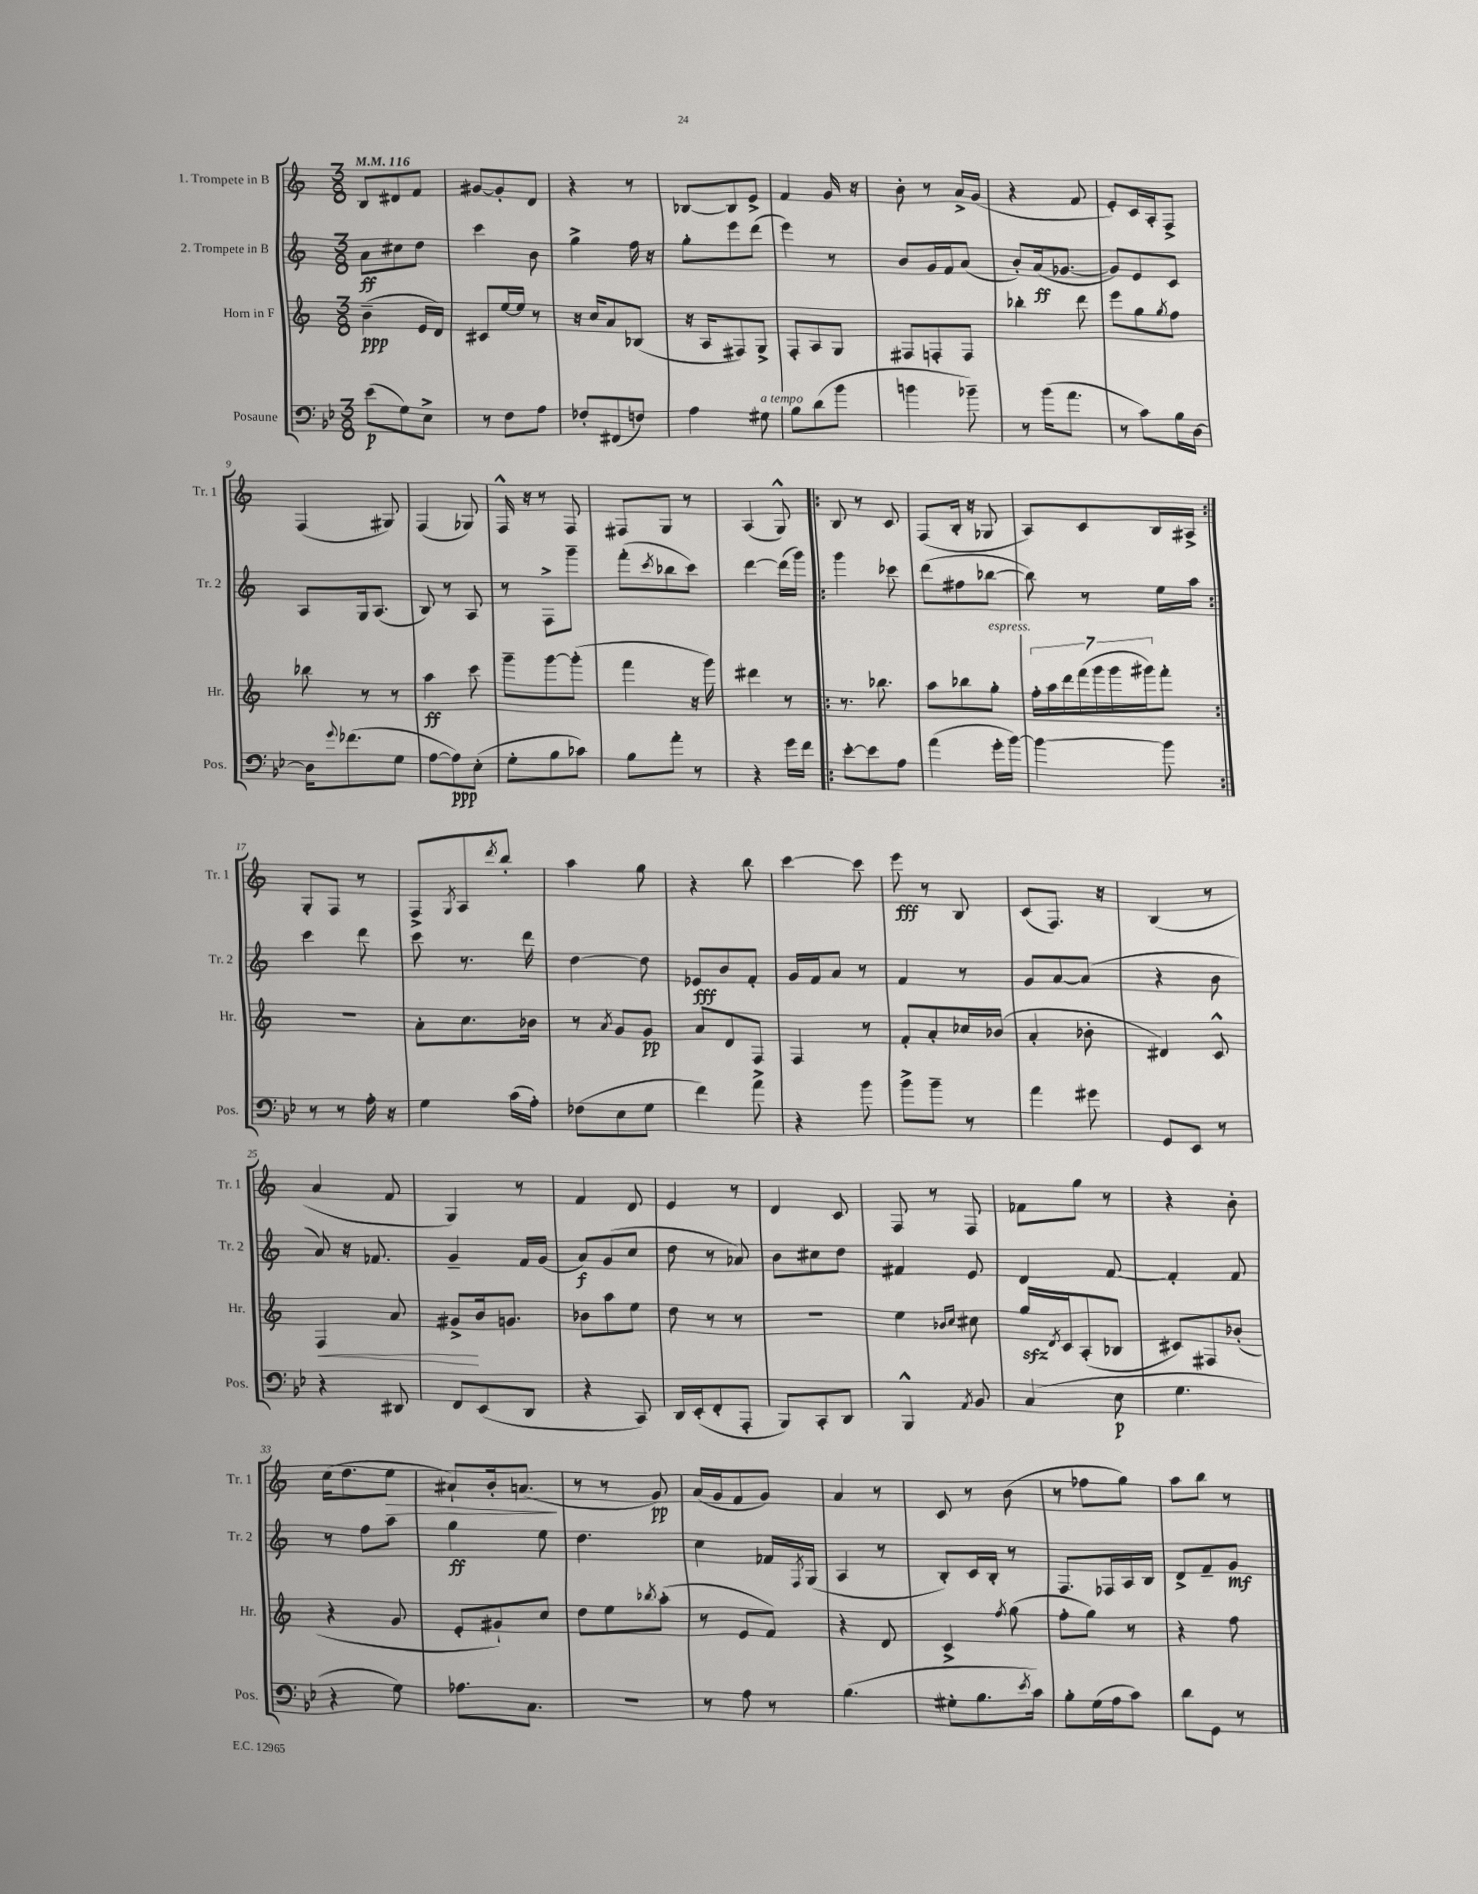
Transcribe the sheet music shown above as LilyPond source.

<<
\new StaffGroup <<
\new Staff = "s0" \with { instrumentName = "1. Trompete in B" shortInstrumentName = "Tr. 1" } {
    \clef treble \key c \major \numericTimeSignature \time 3/8 \tempo 4 = 116
    b8 dis'8 f'8 |
    gis'8~ gis'8-. d'8 |
    r4 r8 |
    bes8~ bes8 e'8-> |
    f'4 g'16 r16 |
    b'8-. r8 a'16-> g'16( |
    r4 f'8 |
    e'8-.) c'16 a16-. f8-> |
    f4( gis8) |
    f4( ges8) |
    f16-^ r16 r8 f8 |
    fis8 g8 r8 |
    a4( g8-^) |
    \repeat volta 2 { b8 r8 c'8 |
    f8( b16-. r16 ges8 |
    a8) c'8 b16 ais16-> | }
    g8-. f8 r8 |
    f8-> \acciaccatura { g8 } a8 \acciaccatura { d'''8 } b''8-. |
    a''4 g''8 |
    r4 b''8 |
    c'''4~ c'''8 |
    e'''8\fff r8 b8 |
    c'8( f8.) r16 |
    b4( r8 |
    a'4 f'8 |
    g4) r8 |
    f'4 d'8 |
    e'4 r8 |
    d'4 c'8 |
    f8 r8 f8 |
    fes'8 g''8 r8 |
    r4 b'8-. |
    c''16( d''8. e''8\> |
    ais'8-!) b'16-. a'8.\!( |
    r8 r8 g'8\pp) |
    a'16( g'16 f'8 g'8) |
    a'4 r8 |
    c'8 r8 b'8( |
    r8 fes''8 g''8) |
    a''8 b''8 r8 \bar "|." |
}
\new Staff = "s1" \with { instrumentName = "2. Trompete in B" shortInstrumentName = "Tr. 2" } {
    \clef treble \key c \major \numericTimeSignature \time 3/8
    a'8\ff cis''8 d''8 |
    c'''4 b'8 |
    g''4-> f''16 r16 |
    g''8-. e'''8 d'''8( |
    e'''4) r8 |
    b'8 g'16 f'16 a'8( |
    b'8-.) a'16\ff( ges'8.~ |
    ges'8) e'8 c'8 |
    a8 g16 a8.( |
    b8) r8 a8 |
    r8 f8-> g'''8-- |
    f'''8-.( \acciaccatura { c'''8 } bes''8 c'''8) |
    d'''4~ d'''16( g'''16) |
    \repeat volta 2 { g'''4 ces'''8 |
    d'''8( fis''8 bes''8~ |
    bes''8) r8 e''16 a''16 | }
    c'''4 d'''8 |
    c'''8 r8. d'''16 |
    d''4~ d''8 |
    ees'8\fff b'8 f'8-. |
    g'16 f'16 a'8 r8 |
    f'4 r8 |
    g'8 a'8~ a'8( |
    r4 b'8 |
    a'8) r16 fes'8. |
    g'4-- f'16 g'16( |
    a'8\f) g'8( c''8 |
    d''8 r8 aes'8) |
    b'8 cis''8 d''8 |
    fis'4 e'8 |
    d'4 f'8~ |
    f'4-. f'8 |
    r8 f''8 a''8 |
    g''4\ff e''8 |
    d''4. |
    c''4 fes'16 \acciaccatura { f8 } g16( |
    a4 r8 |
    b8-.) c'16 b16-. r8 |
    f8. fes16 a16 b16 |
    d'8-> f'8-- g'8\mf \bar "|." |
}
\new Staff = "s2" \with { instrumentName = "Horn in F" shortInstrumentName = "Hr." } {
    \clef treble \key c \major \numericTimeSignature \time 3/8
    b'4--\ppp( e'16 d'16) |
    cis'8 e''16~ e''16 r8 |
    r16 c''16 a'8 bes8( |
    r16 a16 fis8) g8-> |
    f8-. a8 g8 |
    fis8 f8-. f8 |
    bes''4-. d'''8 |
    e'''8 g''8 \acciaccatura { g''8 } f''8 |
    bes''8 r8 r8 |
    a''4\ff c'''8 |
    g'''8-- g'''8~ g'''8-.( |
    f'''4 r16 g'''16) |
    dis'''4 r8 |
    \repeat volta 2 { r8. bes''8. |
    a''8 bes''8 g''8-.^\markup { \italic "espress." } |
    \tuplet 7/4 { f''16-. a''16 d'''16 f'''16( g'''16 g'''16 gis'''16) } f'''8-. | }
    R4. |
    a'8-. c''8. bes'16 |
    r8 \acciaccatura { a'8 } g'8 g'8\pp |
    a'8 d'8 f8 |
    f4 r8 |
    f'8-. a'8-. ces''16 bes'16( |
    a'4-. bes'8-. |
    dis'4) c'8-^ |
    f4\< a'8 |
    gis'8->\! b'16 g'8. |
    bes'8 a''8 e''8 |
    d''8 r8 r8 |
    R4. |
    e''4 \grace { bes'16 c''16 } cis''8 |
    g''16\sfz \acciaccatura { d'8 } c'16 a8-.( bes8 |
    cis'8) fis8 bes'8-.( |
    r4 g'8 |
    e'8-. gis'8-!) c''8 |
    d''8 e''8 \acciaccatura { bes''8 } a''8-.( |
    r8 e'8 f'8) |
    r4 d'8 |
    c'4-> \acciaccatura { f''8 } g''8( |
    f''8-. g''8) r8 |
    r4 f''8 \bar "|." |
}
\new Staff = "s3" \with { instrumentName = "Posaune" shortInstrumentName = "Pos." } {
    \clef bass \key bes \major \numericTimeSignature \time 3/8
    ees'8\p( g8) ees8-> |
    r8 f8 a8 |
    fes8-. fis,8( f8) |
    a4 gis8^\markup { \italic "a tempo" } |
    bes8 d'8( bes'8 |
    b'4 bes'8--) |
    r8 bes'16( a'8. |
    r8 c'8) bes16 d16~ |
    d16 \appoggiatura { g'8 } fes'8.( g8 |
    a8~ a8\ppp) ees8-.( |
    g8-. bes8 ces'8) |
    bes8 a'8-. r8 |
    r4 g'16 f'16 |
    \repeat volta 2 { ees'8~-. ees'8 a8 |
    a'4( g'16-. bes'16~) |
    bes'4~ bes'8 | }
    r8 r8 a16-. r16 |
    g4 c'16( a16-.) |
    fes8( ees8 g8 |
    f'4) a'8-> |
    r4 bes'8 |
    bes'8-> bes'8-- r8 |
    a'4 gis'8 |
    g,8 ees,8 r8 |
    r4 dis,8 |
    f,8 ees,8( d,8 |
    r4 c,8) |
    d,16 ees,16-.( f,8-. a,,8-. |
    bes,,8) c,8-. d,8 |
    bes,,4-^ \acciaccatura { a,8 } bes,8 |
    c4( ees8\p |
    g4. |
    r4 g8) |
    aes8. c8. |
    R4. |
    r8 a8 r8 |
    bes4.( |
    gis8-. bes8. \acciaccatura { ees'8 } c'16) |
    bes8-. g16( a16 c'8) |
    d'8 g,8 r8 \bar "|." |
}
>>
>>
